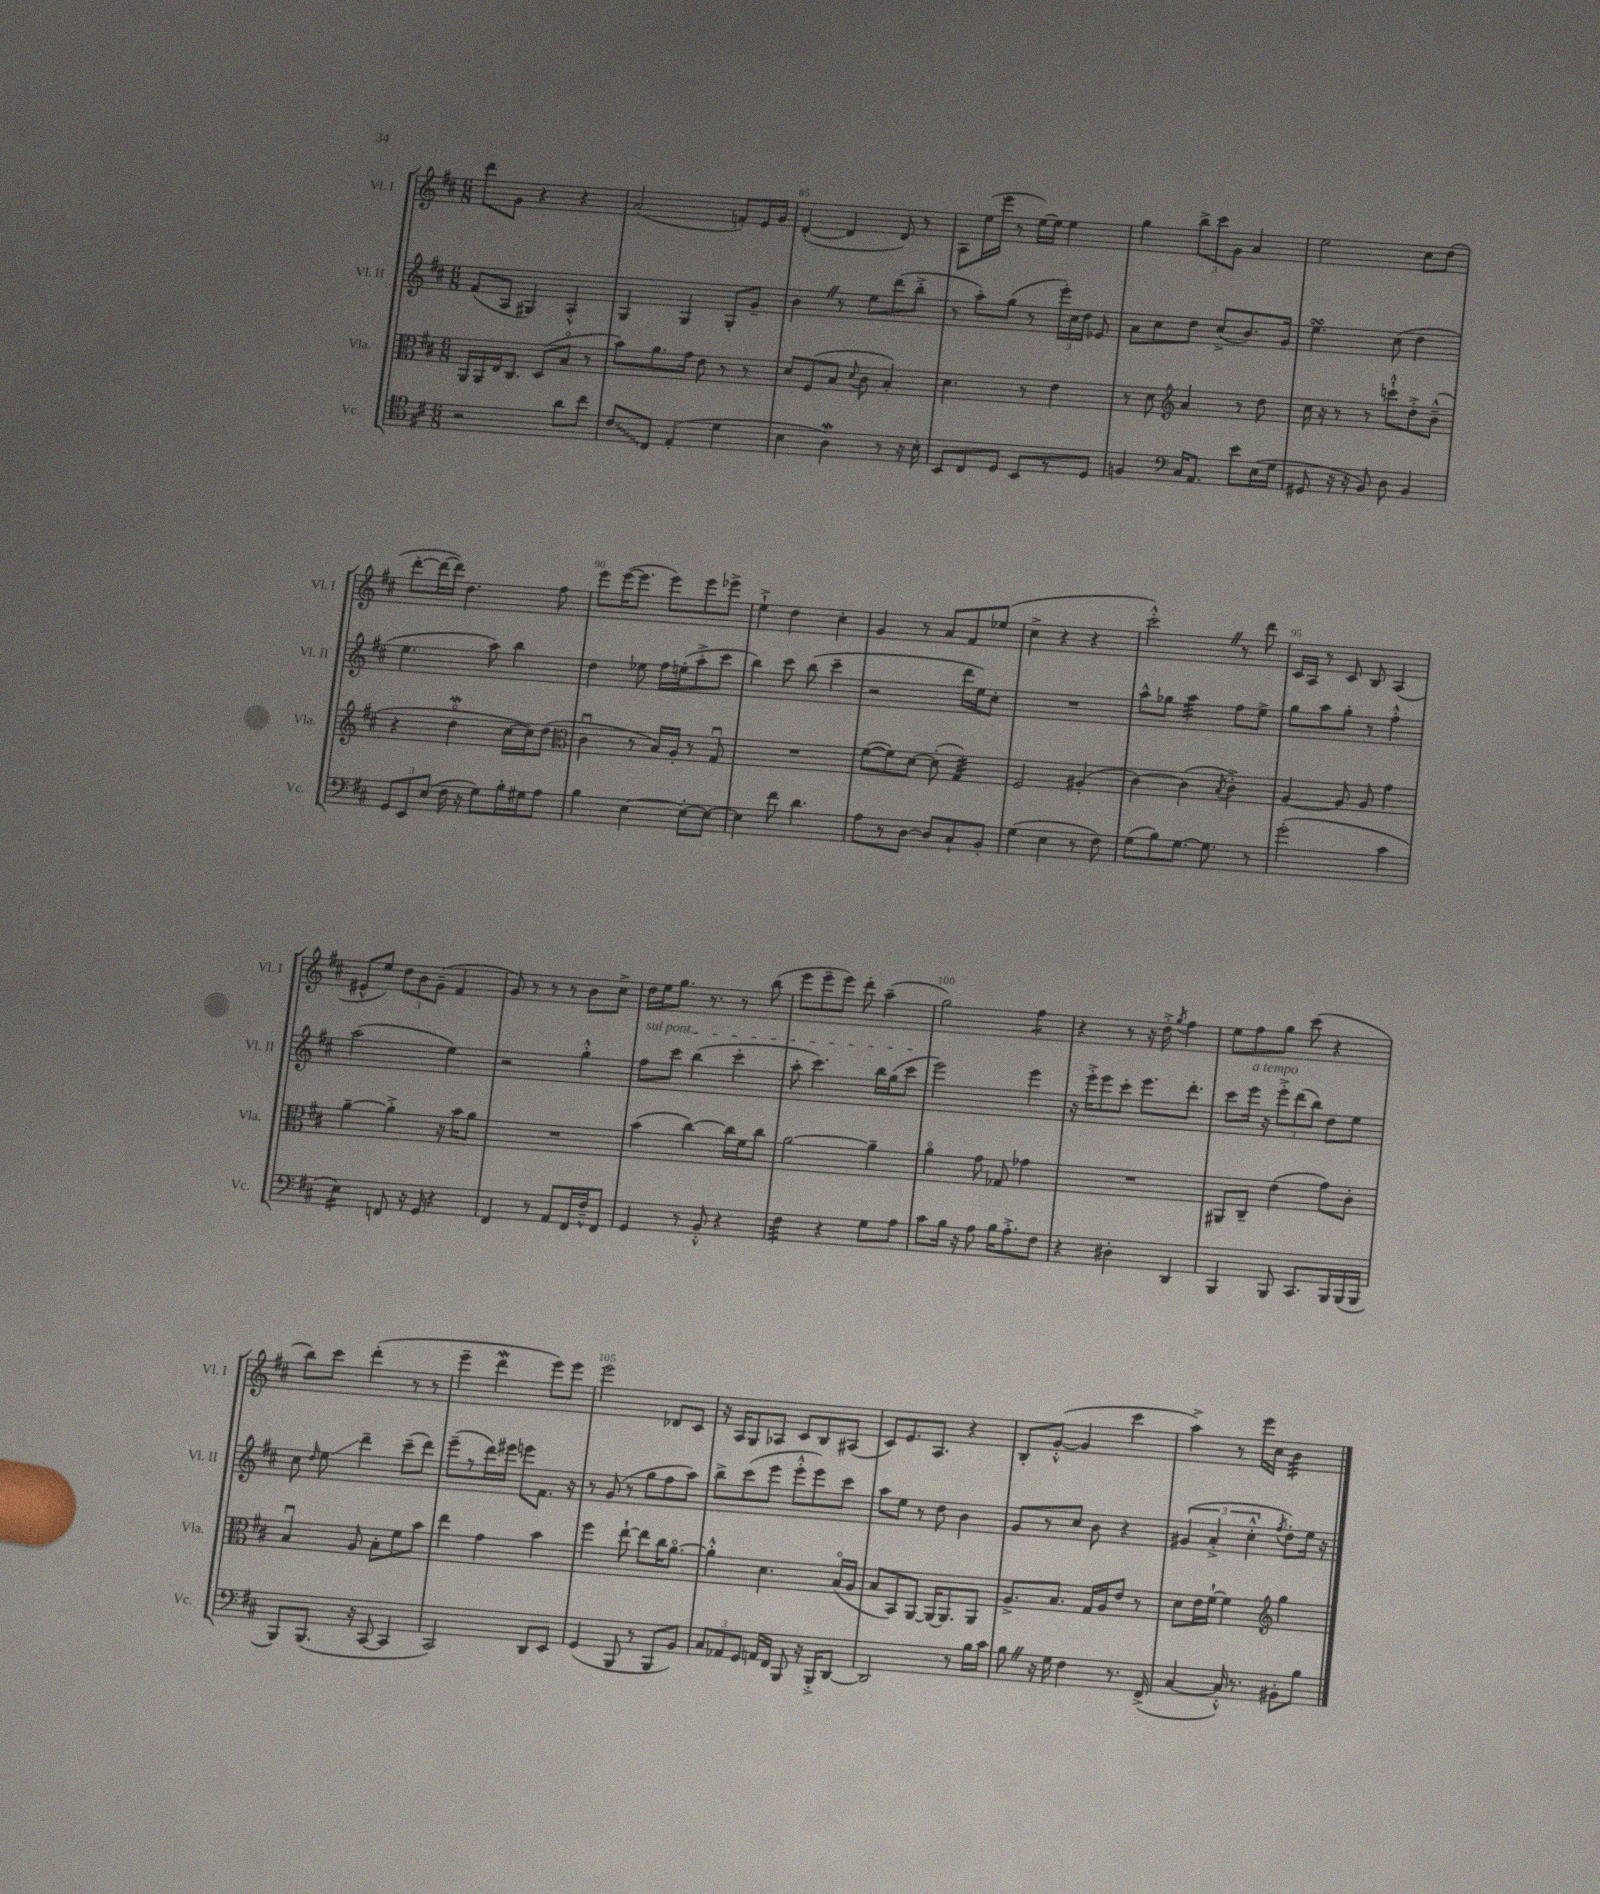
<<
\new StaffGroup <<
\new Staff = "s0" \with { instrumentName = "Vl. I" shortInstrumentName = "Vl. I" } {
    \clef treble \key d \major \numericTimeSignature \time 6/8
    \autoBeamOff d'''8[ g'8] r4 r4 |
    a'2( f'8[-.) e'16 g'16] |
    d'4~-.( d'4 d'8) r8 |
    a8[ e''16( e'''16] r8 e''16[~) e''16] e''4 |
    g''4 \tuplet 3/2 { b''8[-> cis'''8 g'8] } a'4 |
    e''2 cis''8[ d''8]( |
    d'''8[~-. d'''16~ d'''16]) d''4. fis''8 |
    e'''8[ e'''16~( e'''8.] e'''8[) e'''8 ees'''8]-> |
    e''4-!-> d''4 cis''4-. |
    g'4 r8 a'8[ fis'8 ees''8]( |
    cis''4-> r4 r4 |
    cis'''2-.-^) \once \override BreathingSign.text = \markup { \musicglyph "scripts.caesura.straight" } \breathe r8 d'''8 |
    cis'16[ a16] r8 cis'8 b8 a4( |
    eis'8[-^ e''8]) \tuplet 3/2 { d''8[ b'8 g'8]--( } fis'4 |
    g'8) r8 r8 r8 b'8[ cis''8]-> |
    d''16[ e''16 g''8.] r8. r8 b''8( |
    e'''8[ e'''8-- e'''8]) d'''8-. a''4--( |
    g''2) fis''4:8 |
    r4 r8 r16 d''16-.-> \acciaccatura { g''8 } fis''4 |
    e''8[ fis''8 g''8] cis'''8( r4 |
    b''8[) cis'''8] d'''4-.( r8 r8 |
    e'''4-- d'''4\mordent e'''8[) e'''8] |
    e'''2 des'8[ cis'8] |
    r16 a16[ g8 aes8] cis'8[ b8 ais8]( |
    cis'8[) e'8. a8.] r4 |
    b8[-. g'8]~-.-^( g'4 cis'''4 |
    a''4->) r8 e'''16[ cis''16] b'4:32 \bar "|." |
}
\new Staff = "s1" \with { instrumentName = "Vl. II" shortInstrumentName = "Vl. II" } {
    \clef treble \key d \major \numericTimeSignature \time 6/8
    \autoBeamOff fis'8[( a8] gis4) a4-.-^ |
    g4 g4 g8[-. g'8]-- |
    b'4 \once \override BreathingSign.text = \markup { \musicglyph "scripts.caesura.straight" } \breathe r8 e''8[ d'''8( b''8]-.-> |
    r8 a''8[-.) g''8]( r8 \tuplet 3/2 { e'''16[-.) cis''16 d''16] } ees'8 |
    a'8[ cis''8 d''8] cis''8[->( b'8.) g'16] |
    e''4.\turn cis''8( d''4 |
    e''4. a''8) b''4 |
    d''4 ees''8 fis''16[ e''16-.( a''8-.-> cis'''8] |
    b''4) cis'''8 b''8( cis'''4-- |
    r2 d'''16[ e''16) cis''8]-. |
    R2. |
    a''8[-^ ges''8] a''4:32 fis''8[ e''8]-> |
    g''8[ a''8 g''8]-. r8 fis''4-.-^ |
    a''2( e''4) |
    r2 g''4-.-^ |
    \once \override TextSpanner.bound-details.left.text = \markup { \italic "sul pont." } fis''8[\startTextSpan cis'''8] b''4( cis'''4-. |
    a''8-. cis'''4.) b''16[ g''16( cis'''8]\stopTextSpan |
    e'''2) e'''4 |
    r16 e'''16[-.-> e'''8 cis'''8]-. e'''8.[ d'''8.]-. |
    cis'''8[ e'''16]^\markup { \italic "a tempo" } r16 \tuplet 3/2 { e'''8[-.-> d'''8( b''8]) } d''8[ e''8] |
    cis''8 \grace { d''16 } e''8\glissando d'''4-- cis'''8[--( d'''8]) |
    e'''8[--( r8 d'''16) eis'''16] e'''8[ fis'8.] r16 |
    r8 g'8( r8 g''8[ fis''8 a''8]) |
    b''8[-> cis'''8( e'''8] e'''8[-.-^ e'''8) cis'''8] |
    a''8[ e''8] r8 d''8 b'4 |
    g'8[ r8 cis''8] b'8 r4 |
    \tuplet 3/2 { gis'4( a'4-.-> cis''4-.-^ } \acciaccatura { fis''8 } d''8[-.) e''16] r16 \bar "|." |
}
\new Staff = "s2" \with { instrumentName = "Vla." shortInstrumentName = "Vla." } {
    \clef alto \key d \major \numericTimeSignature \time 6/8
    \autoBeamOff a,16[ a,16 e16 cis8.] d8[( b8]\flageolet r8 |
    b'8[) a'8. g'16] e'8 r8 r8 |
    d'8[ fis8( b8] \appoggiatura { d'8 } cis'8 b4-.) |
    d'4. r8 e'4 |
    r8 d'8 \clef treble a'4 r8 d''8 |
    cis''16 r16 r8 r8 c'''8[-!-^ d''8-.-> b'8]---^( |
    r4 d''4\flageolet\mordent cis''16[~ cis''16) d''8]( |
    \clef alto cis'4\downbow r8 b16[) a16]-. r8 g8\downbow |
    R2. |
    fis'8[~( fis'8) d'8]~ d'8-.( g4:32) |
    fis2 ais4-.( |
    cis'4~) cis'4( \acciaccatura { b8 } cis'4-.->) |
    a4~ a8 a8 g'4 |
    a'4~-- a'4-.-> r16 b'16[ a'8] |
    R2. |
    b'4( cis''4~) cis''16[ fis'16 cis''8] |
    a'2~ a'4-- |
    a'4\flageolet g'8 ges8 ges'4 |
    R2. |
    ais,8[ cis8]-- e'4( g'8[) cis'8]-. |
    b4\downbow a8 b8[-. fis'8 b'8] |
    e''4 g'4 b'4 |
    fis''4 e''8~-! e''8[ cis''16 a'8.]~\flageolet |
    a'4-.-^ d'4. b16[\flageolet( a16] |
    b8[ b,8) a,8]~ a,16[~ a,8. a,8] |
    a8.[-> b8.] g16[ a16 e'8] r8 |
    d'8[ e'16 fis'16]~-! fis'4 \clef treble g''4 \bar "|." |
}
\new Staff = "s3" \with { instrumentName = "Vc." shortInstrumentName = "Vc." } {
    \clef tenor \key d \major \numericTimeSignature \time 6/8
    \autoBeamOff r2 a'8[ cis''8] |
    \once \override Glissando.style = #'zigzag cis'8[\glissando cis8] e4-.( d'4 |
    b4 a4\mordent) r8 r16 b16-. |
    b,8[ cis8 d8] b,8[ r8 d8] |
    f4 \clef bass cis16[ a,8.] e'8[ e16( g16] |
    gis,8 r16 r16 b,8) d8 b,4 |
    \tuplet 3/2 { g,8[ e,8 e8]( } fis16 r16 g8[) b16-. gis16 a8] |
    b4 e4~ e8[~-. e8]~ |
    e4 fis'8 d'4. |
    a8[ r8 d8]~ d8[ cis8-! b,8]-. |
    g4( e4 r8 fis8) |
    g8[( b8) g8.]~ g8. r8 |
    g'2-.( cis'4 |
    e4:16) f,8 r16 g,16 r4 |
    fis,4 r8 a,8[ fis,16 fis16---^ fis,8] |
    g,4 r8 b,8-.-^ r4 |
    fis4:32 r4 g8[ a8] |
    cis'8[ b16] r16 a8 b16[ a8.-.-> fis8] |
    r4 dis4-. d,4 |
    b,,4 b,,8 cis,8.[ b,,16 b,,16( b,,16] |
    b,,8[) b,,8.]( r16 cis,8~ cis,4 |
    cis,2) d,8[ e,8] |
    g,4( b,,8 r8 b,,8[ b,8]) |
    \tuplet 3/2 { cis8[ aes,8 g,8] } a,16[ fis,16] b,,8 r16 b,,16[-.-> d,8]~ |
    d,2 r8 b16[ cis'16] |
    b8 \once \override BreathingSign.text = \markup { \musicglyph "scripts.caesura.straight" } \breathe r16 g16 fis4 r8. fis,16->( |
    cis4~ cis16-.-^) r8. bis,8[-. b8] \bar "|." |
}
>>
>>
\layout { \context { \Score currentBarNumber = #83 \override BarNumber.break-visibility = ##(#f #t #t) barNumberVisibility = #(every-nth-bar-number-visible 5) } }
